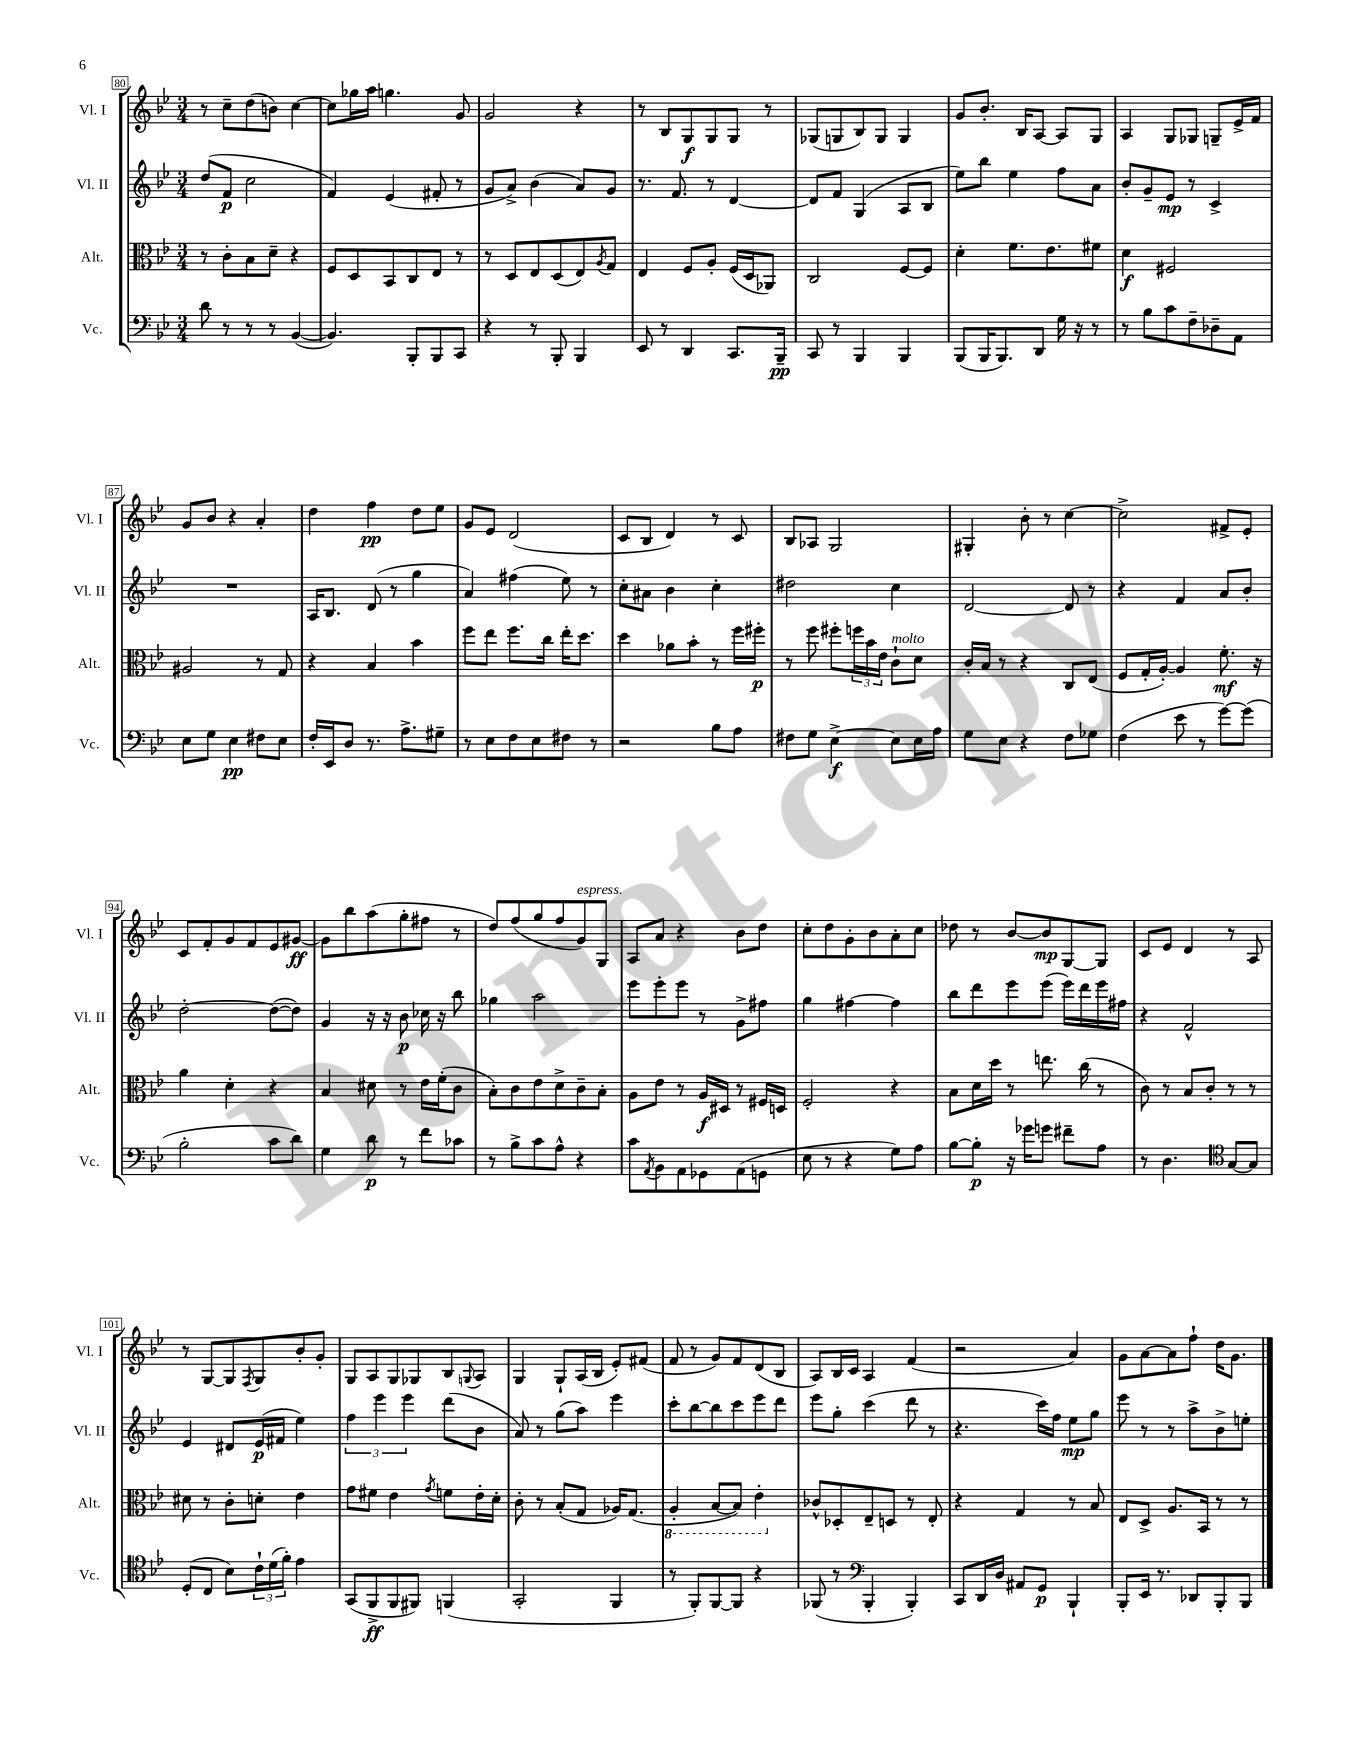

**kern	**kern	**kern	**kern
*staff4	*staff3	*staff2	*staff1
*clefF4	*clefC3	*clefG2	*clefG2
*k[b-e-]	*k[b-e-]	*k[b-e-]	*k[b-e-]
*M3/4	*M3/4	*M3/4	*M3/4
8d	8r	(8dd	8r
8r	8c'	8f	8cc~
8r	8B-	2cc	(8dd
8r	8d~	.	8b)
([4BB-	4r	.	[4cc
=	=	=	=
4.BB-])	8F	4f)	8cc]
.	8D	.	16gg-
.	.	.	16aa
.	8BB-	(4e-	4.gg
8BBB-'	8C	.	.
8BBB-	8E-	8f#'	.
8CC	8r	8r	8g
=	=	=	=
4r	8r	8g	2g
.	8D	8a^)	.
8r	8E-	(4b-	.
8BBB-'	(8D	.	.
4BBB-	8E-)	8a)	4r
.	8qA	.	.
.	8G	8g	.
=	=	=	=
8EE-	4E-	8.r	8r
8r	.	.	8B-
.	.	8.f	.
4DD	8F	.	8G
.	8A'	8r	8G
8.CC	(16F	[4d	8G
.	16D	.	.
.	8AA-)	.	8r
16BBB-~	.	.	.
=	=	=	=
8CC	2C	8d]	(8G-
8r	.	8f	8G
4BBB-	.	(4G	8B-)
.	.	.	8G
4BBB-	[8F	8A	4G
.	8F]	8B-	.
=	=	=	=
(8BBB-	4d'	8ee-)	8g
16BBB-	.	8bb-	8.b-'
8.BBB-)	.	.	.
.	8.f	4ee-	.
.	.	.	16B-
8DD	.	.	[8A
.	8.e-	.	.
16G	.	8ff	8A]
16r	.	.	.
8r	8f#	8a	8G
=	=	=	=
8r	4d	8b-'	4A
8B-	.	8g~	.
8c	2F#	8e-	8G
8F~	.	8r	8G-
8D-~	.	4c^	8G~
8AA	.	.	16e-^
.	.	.	16f
=	=	=	=
8E-	2A#	2.r	8g
8G	.	.	8b-
4E-	.	.	4r
8F#	8r	.	4a'
8E-	8G	.	.
=	=	=	=
16F'	4r	16A	4dd
16EE-	.	8.B-	.
8D	.	.	.
8.r	4B-	(8d	4ff
.	.	8r	.
8.A^	.	.	.
.	4b-	4gg	8dd
8G#~	.	.	8ee-
=	=	=	=
8r	8ff	4a)	8g
8E-	8ee-	.	8e-
8F	8.ff	(4ff#	(2d
8E-	.	.	.
.	16cc	.	.
8F#	16ee-'	8ee-)	.
.	8.dd	.	.
8r	.	8r	.
=	=	=	=
2r	4dd	8cc'	8c
.	.	8a#	8B-
.	8a-	4b-	4d)
.	8b-'	.	.
8B-	8r	4cc'	8r
8A	16ff	.	8c
.	16ff#'	.	.
=	=	=	=
8F#	8r	2dd#	8B-
8G	8ff	.	8A-
[4E-^	8ff#'	.	2G
.	24ff	.	.
.	24b-	.	.
.	24e-	.	.
8E-]	8c`	4cc	.
16E-	8d	.	.
16A	.	.	.
=	=	=	=
8G	16c'	[2d	4G#'
.	16B-	.	.
8E-	8r	.	.
4r	4r	.	8b-'
.	.	.	8r
8F	8C	8d]	[4cc
8G-	(8E-	8r	.
=	=	=	=
(4F	8F	4r	2cc^]
.	16G'	.	.
.	[16A')	.	.
8e-	4A]	4f	.
8r	.	.	.
[8g)	8.f'	8a	8f#^
(8g]	.	8b-'	8e-'
.	16r	.	.
=	=	=	=
2B-'	4a	[2dd'	8c
.	.	.	8f'
.	4d'	.	8g
.	.	.	8f
8c	4r	(8dd_	8e-
8d)	.	8dd])	[8g#
=	=	=	=
4G	4B-	4g	8g#]
.	.	.	8bb-
8d	8d#	16r	(8aa
.	.	16r	.
8r	8r	8b-	8gg'
8f	16e-	16cc-	8ff#
.	(16f'	16r	.
8c-	8c	8bb-	8r
=	=	=	=
8r	8B-')	4gg-	8dd)
8B-^	8c	.	(8ff
8c	8e-	2aa	8gg
8A^^	8d^	.	8ff
4r	8c~	.	8g)
.	8B-'	.	8G
=	=	=	=
8c	8A	8eee-	8A
8qAA	.	.	.
8BB-	8e-	8eee-'	8a
8AA	8r	8eee-	4r
8GG-	16A	8r	.
.	16D#	.	.
(8AA	8r	8g^	8b-
8GG	16F#	8ff#	8dd
.	16D	.	.
=	=	=	=
8E-	2F'	4gg	8cc'
8r	.	.	8dd
4r	.	[4ff#	8g'
.	.	.	8b-
8G)	4r	4ff#]	8a'
8A	.	.	8cc
=	=	=	=
[8B-	8B-	8bb-	8dd-
8B-']	16d	8ddd	8r
.	16dd	.	.
16r	8r	8eee-	[8b-
16g-	.	.	.
8g	8.ee	(8eee-	8b-]
8f#~	.	16eee-)	[8G
.	(16cc	16ddd	.
8A	8r	16eee-	8G]
.	.	16ff#	.
=	=	=	=
8r	8c)	4r	8c
4.D	8r	.	8e-
.	8B-	2f^^	4d
.	8c'	.	.
*clefC4	*	*	*
[8G	8r	.	8r
8G]	8r	.	8A
=	=	=	=
(8D'	8d#	4e-	8r
8C	8r	.	[8G
8B-)	8c'	8d#	8G]
.	.	.	8qF
24c`	8d'	(16e-	8G
(24d	.	.	.
.	.	16f#	.
24f')	.	.	.
4e-	4e-	4ee-)	8b-'
.	.	.	8g'
=	=	=	=
(8GG	8g	6ff	8G
8FF^	8f#	.	8A
.	.	6eee-	.
8FF	4e-	.	8G
.	.	6eee-	.
8FF#)	.	.	8G-
.	8qg	.	.
(4FF	8f	(8ddd	8B-
.	.	.	8qqG
.	16e-'	8b-	8A
.	16d'	.	.
=	=	=	=
2GG'	8c'	8a)	4G
.	8r	8r	.
.	(8B-'	(8gg	8G`
.	8G	8aa)	(16A
.	.	.	16B-
4FF	16A-)	4eee-	8e-')
.	(8.G	.	.
.	.	.	(8f#
=	=	=	=
8r	4AA'	8ccc'	8f
8FF')	.	[8bb-	8r
[8FF	[8BB-	8bb-]	8g)
8FF]	8BB-])	8ccc	8f
4r	4E-'	8eee-	(8d
.	.	8ddd	8B-
=	=	=	=
(8FF-	8c-^^	8eee-	8A)
8r	8D-'	8gg'	16B-
.	.	.	16c
*clefF4	*	*	*
4BBB-'	8E-~	(4ccc	4A
.	8D	.	.
4BBB-')	8r	8ddd	(4f
.	8E-'	8r	.
=	=	=	=
8CC	4r	4.r	2r
16DD	.	.	.
16D	.	.	.
8AA#	4G	.	.
8GG	.	16ccc)	.
.	.	16ff	.
4BBB-`	8r	8ee-	4a)
.	8B-	8gg	.
=	=	=	=
8BBB-'	8E-	8eee-	8g
16EE-	8D^	8r	[8a
8.r	.	.	.
.	8.A	8r	8a]
8DD-	.	8aa^	8ff`
.	16BB-	.	.
8BBB-'	8r	8b-^	16dd
.	.	.	8.g
8BBB-	8r	8ee'	.
==	==	==	==
*-	*-	*-	*-
